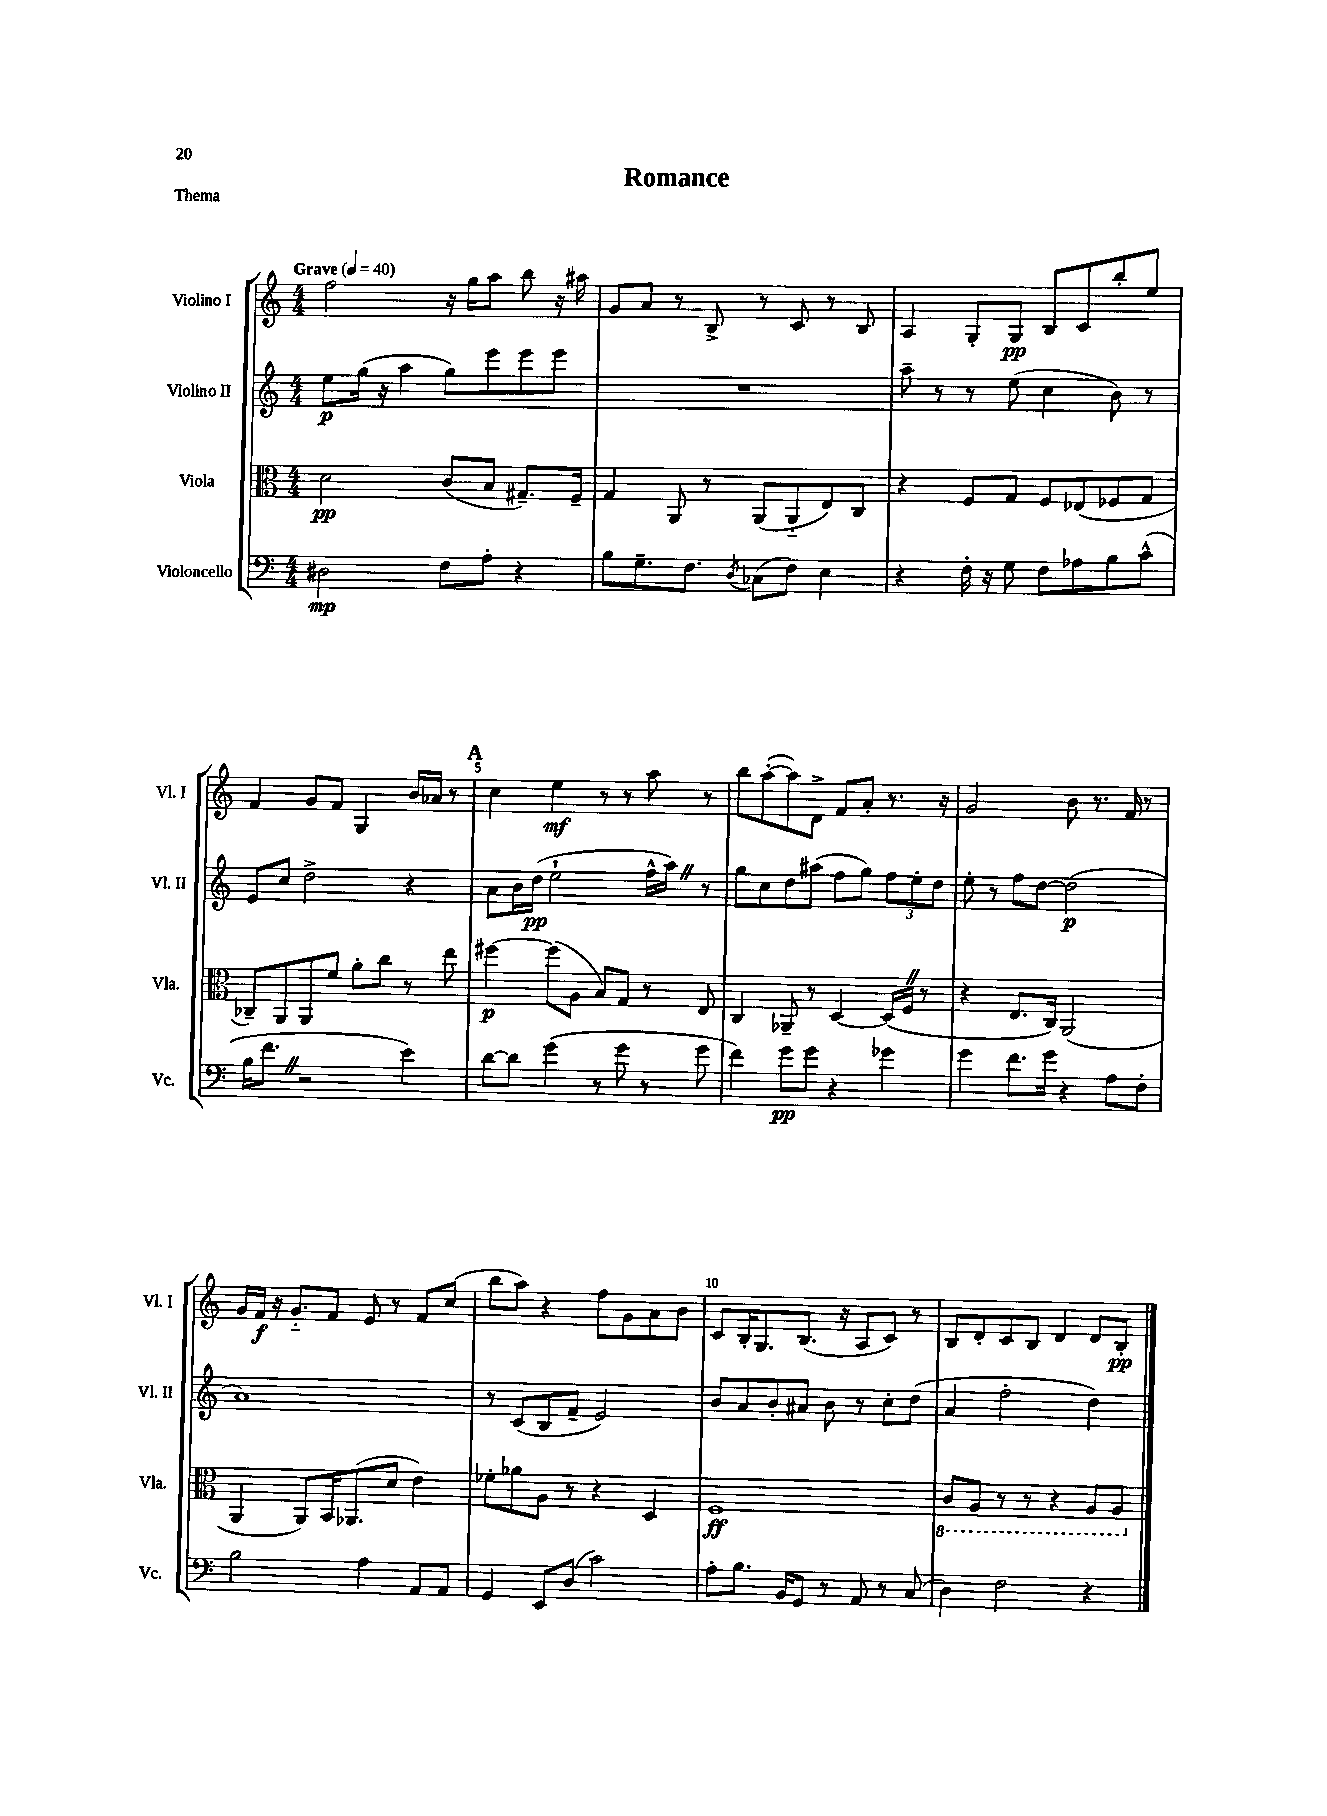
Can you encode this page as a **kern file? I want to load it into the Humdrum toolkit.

**kern	**kern	**kern	**kern
*staff4	*staff3	*staff2	*staff1
*clefF4	*clefC3	*clefG2	*clefG2
*k[]	*k[]	*k[]	*k[]
*M4/4	*M4/4	*M4/4	*M4/4
*MM40	*MM40	*MM40	*MM40
2D#	2d	8ee	2ff
.	.	(16gg	.
.	.	16r	.
.	.	4aa	.
8F	(8c	8gg)	16r
.	.	.	16gg
8A'	8B	8eee	8aa
4r	8.G#~)	8eee	8bb
.	.	8eee	16r
.	16F~	.	16aa#
=	=	=	=
8B	4G	1r	8g
8.G~	.	.	8a
.	8AA	.	8r
8.F	.	.	.
.	8r	.	8B^
8qD	.	.	.
(8C-	(8AA	.	8r
8F)	8AA'~	.	8c
4E	8E)	.	8r
.	8C	.	8B
=	=	=	=
4r	4r	8aa~	4A
.	.	8r	.
16F'	8F	8r	8G'
16r	.	.	.
8G	8G	(8ee	8G
8F	8F	4cc	8B
8A-	(8E-	.	8c
8B	8F-	8b)	8bb'
(8c^^	8G	8r	8ee
=	=	=	=
16B	8C-~)	8e	4f
8.f	.	.	.
.	8AA	8cc	.
2r	8AA	2dd^	8g
.	8f	.	8f
.	8a'	.	4G
.	8cc	.	.
4e)	8r	4r	16b
.	.	.	16a-
.	8ee	.	8r
=	=	=	=
[8d	[4ff#	8a	4cc
8d]	.	16b	.
.	.	(16dd	.
(4g	(8ff#]	2ee`	4ee
.	8A	.	.
8r	8B)	.	8r
8g	8G	.	8r
8r	8r	16ff^^	8aa
.	.	16aa)	.
8g	8E	8r	8r
=	=	=	=
4f)	4C	8gg	8bb
.	.	8cc	([8aa'
8g	8AA-~	8dd	8aa])
8g	8r	(8aa#	8d^
4r	[4D	8ff	8f
.	.	8gg)	8a'
4g-	(16D]	12ff	8.r
.	16F	.	.
.	.	12ee'	.
.	8r	.	.
.	.	12dd	.
.	.	.	16r
=	=	=	=
4g	4r	8ee'	2g
.	.	8r	.
8.f	8.E	8ff	.
.	.	[8dd	.
16g	16C)	.	.
4r	(2AA	(2dd]	8b
.	.	.	8.r
8A	.	.	.
.	.	.	16f
8F'	.	.	8r
=	=	=	=
2B	4AA	1a)	16g
.	.	.	16f
.	.	.	16r
.	.	.	8.g'~
.	8AA)	.	.
.	16BB	.	8f
.	(8.AA-	.	.
4A	.	.	8e
.	8d	.	8r
8AA	4e)	.	8f
8AA	.	.	(8cc
=	=	=	=
4GG	8f-'	8r	8bb
.	8a-	(8c	8aa)
8EE	8A	8B	4r
(8D	8r	8f~	.
2c)	4r	2e)	8ff
.	.	.	8g
.	4D	.	8a
.	.	.	8b
=	=	=	=
8A'	1F	8b	8c
8.B	.	8a	16B'
.	.	.	8.G
.	.	8b'	.
16BB	.	.	.
8GG	.	8a#	(8.B
8r	.	8b	.
.	.	.	16r
8AA	.	8r	8A
8r	.	8cc'	8c)
(8C	.	(8dd	8r
=	=	=	=
4D)	8C	4a	8B
.	8AA	.	8d'
2F	8r	2ff'	8c
.	8r	.	8B
.	4r	.	4d
4r	8AA	4dd)	8d
.	8AA	.	8B'
==	==	==	==
*-	*-	*-	*-
